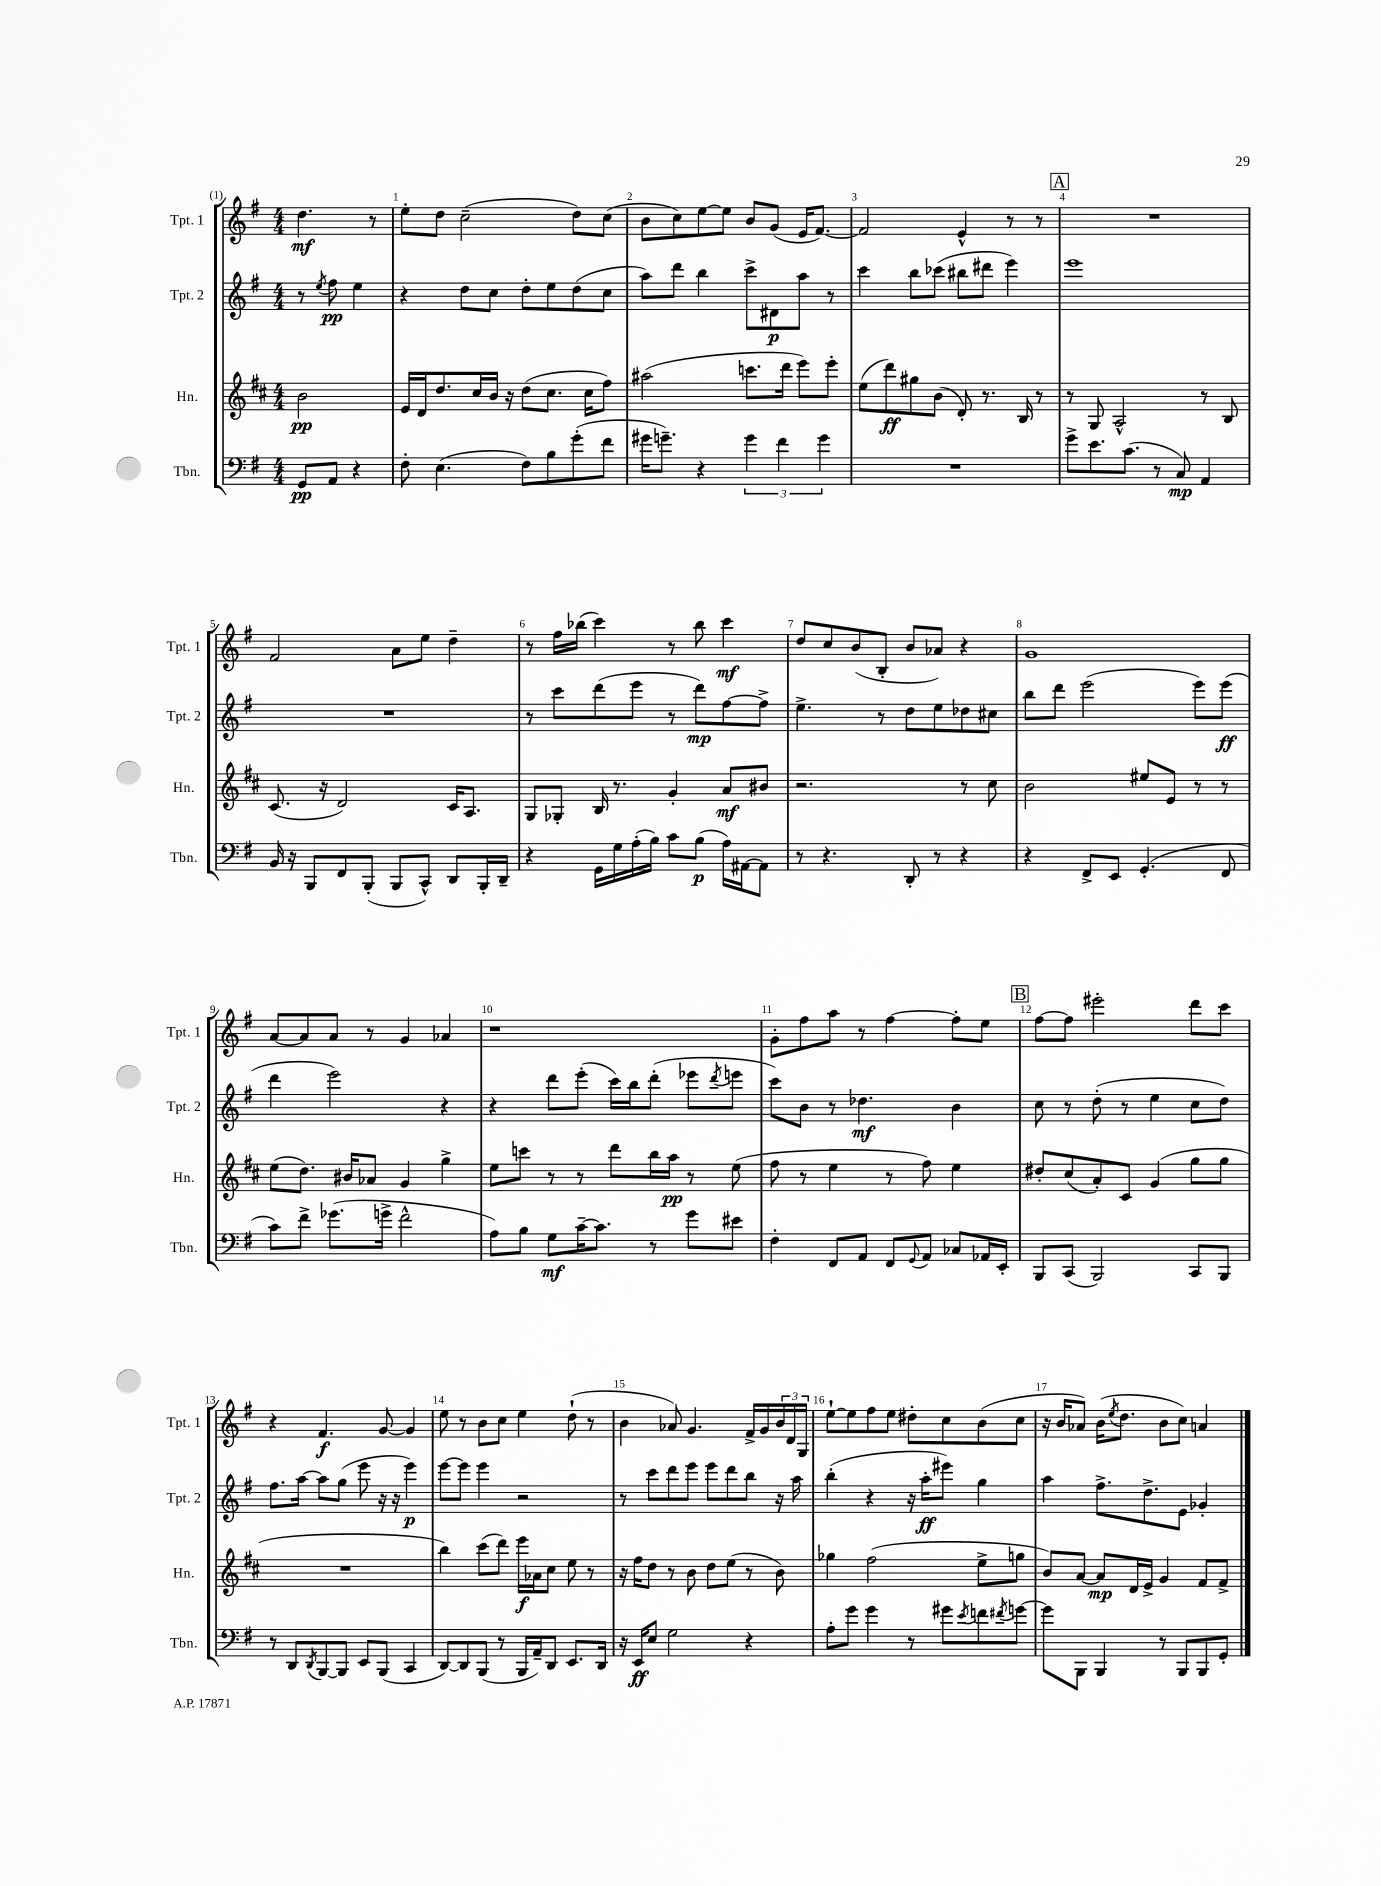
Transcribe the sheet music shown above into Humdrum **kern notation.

**kern	**kern	**kern	**kern
*staff4	*staff3	*staff2	*staff1
*clefF4	*clefG2	*clefG2	*clefG2
*k[f#]	*k[f#c#]	*k[f#]	*k[f#]
*M4/4	*M4/4	*M4/4	*M4/4
8GG/L	2b\	8r	4.dd\
.	.	8qee/	.
8AA/J	.	8ff#\	.
4r	.	4ee\	.
.	.	.	8r
=	=	=	=
8F#'\	16e/LL	4r	8ee'\L
.	16d/J	.	.
(4.E\	8.dd/	.	8dd\J
.	.	8dd\L	(2cc~\
.	16cc#/L	.	.
.	16b/JJ	8cc\J	.
.	16r	.	.
8F#\L)	(8dd\L	8dd'\L	.
8B\	8.cc#\J	8ee\	.
(8g'\	.	(8dd\	8dd\L)
.	16cc#\LK	.	.
8f#\J	8ff#\J)	8cc\J	(8cc\J
=	=	=	=
16g#\LK	(2aa#\	8aa\L)	8b\L
8.g~\J)	.	.	.
.	.	8ddd\J	8cc\)
4r	.	4bb\	[8ee\
.	.	.	8ee\]J
6g\	8.ccc\L	8ccc^\L	8b/L
.	.	8d#\	(8g/J
6f#\	.	.	.
.	16ddd\Jk	.	.
.	8eee\L)	8aa\J	16e/LK
.	.	.	[8.f#/J)
6g\	.	.	.
.	8eee'\J	8r	.
=	=	=	=
1r	(8ee\L	4ccc\	2f#/]
.	8ddd\)	.	.
.	8gg#\	8bb\L	.
.	(8b\J	(8ccc-\J	.
.	8d'/)	8bb#\L	4e^^/
.	8.r	8ddd#\J	.
.	.	4eee\)	8r
.	16B/	.	.
.	8r	.	8r
=	=	=	=
8g^\L	8r	1eee	1r
8.e\	8G/	.	.
.	2A^^/	.	.
(8.c\J	.	.	.
8r	.	.	.
8C/)	.	.	.
4AA/	8r	.	.
.	8B/	.	.
=	=	=	=
16BB/	(8.c#/	1r	2f#/
16r	.	.	.
8BBB/L	.	.	.
.	16r	.	.
8FF#/	2d/)	.	.
(8BBB'/J	.	.	.
8BBB/L	.	.	8a\L
8CC^^/J)	.	.	8ee\J
8DD/L	16c#/LK	.	4dd~\
.	8.A/J	.	.
16BBB'/L	.	.	.
16DD~/JJ	.	.	.
=	=	=	=
4r	8G/L	8r	8r
.	8G-'/J	8ccc\L	16ff#\LL
.	.	.	(16bb-\JJ
16GG\LL	16B/	(8ddd\	4ccc\)
16G\	8.r	.	.
(16A'\	.	8eee\J	.
16B\JJ)	.	.	.
8c\L	4g'/	8r	8r
(8B\J	.	8ddd\L)	8bb-\
16A\LL)	8a/L	[8ff#\	4ccc\
[16AA#\J	.	.	.
8AA#\]J	8b#/J	8ff#^\]J	.
=	=	=	=
8r	2.r	4.ee^\	8dd/L
4.r	.	.	8cc/
.	.	.	(8b/
.	.	8r	8B'/J
8DD'/	.	8dd\L	8b/L
8r	.	8ee\	8a-/J)
4r	8r	8dd-\	4r
.	8cc#\	8cc#\J	.
=	=	=	=
4r	2b\	8bb\L	1g
.	.	8ddd\J	.
8FF#^/L	.	(2eee\	.
8EE/J	.	.	.
(4.GG'/	8ee#/L	.	.
.	8e/J	.	.
.	8r	8eee\L)	.
8FF#/	8r	(8eee\J	.
=	=	=	=
8c\L)	(8ee\L	4ddd\	[8a/L
8f#^\J	8.dd\J)	.	8a/]
(8.g-\L	.	2eee\)	8a/J
.	16b#/LK	.	.
.	8a-/J	.	8r
16g^\Jk	.	.	.
2f#^^\	4g/	.	4g/
.	4gg^\	4r	4a-/
=	=	=	=
8A\L)	8ee\L	4r	1r
8B\J	8ccc\J	.	.
8G\L	8r	8ddd\L	.
[16c~\K	8r	(8eee'\J	.
8.c\]J	.	.	.
.	8ddd\L	16ccc\LL)	.
.	.	16bb\J	.
8r	16bb\L	(8ddd'\J	.
.	16aa\JJ	.	.
8g\L	8r	8eee-\L	.
.	.	8qddd/	.
8e#\J	(8ee\	8eee\J	.
=	=	=	=
4F#'\	8ff#\	8ccc\L)	8g'\L
.	8r	8b\J	8ff#\
8FF#/L	4ee\	8r	8aa\J
8AA/J	.	4.dd-\	8r
8FF#/L	8r	.	[4ff#\
8qqGG/	.	.	.
8AA/J	8ff#\)	.	.
8C-/L	4ee\	4b\	8ff#'\]L
16AA-/L	.	.	8ee\J
16EE'/JJ	.	.	.
=	=	=	=
8BBB/L	8dd#'/L	8cc\	[8ff#\L
(8CC/J	(8cc#/	8r	8ff#\]J
2BBB/)	8a'/)	(8dd'\	2eee#'\
.	8c#/J	8r	.
.	(4g/	4ee\	.
8CC/L	8gg\L	8cc\L	8ddd\L
8BBB/J	8gg\J	8dd\J)	8ccc\J
=	=	=	=
8r	1r	8.ff#\L	4r
8DD/L	.	.	.
.	.	[16aa\Jk	.
8qDD/	.	.	.
[8BBB/	.	8aa\]L	4.f#/
8BBB/]J	.	(8gg\J	.
8EE/L	.	8eee\	.
(8BBB/J	.	16r	[8g/
.	.	16r	.
4CC/	.	4eee\)	4g/]
=	=	=	=
[8DD/L)	4bb\)	[8eee\L	8ee\
8DD/]	.	8eee\]J	8r
(8BBB/J	(8ccc#\L	4eee\	8b\L
8r	8ddd\J)	.	8cc\J
16BBB/LL	16eee\LL	2r	4ee\
16AA~/J)	16a-\J	.	.
8DD/J	8cc#\J	.	.
8.EE/L	8ee\	.	(8dd`\
.	8r	.	8r
16DD/Jk	.	.	.
=	=	=	=
16r	16r	8r	4b\
16EE/LK	16ff#\LK	.	.
8E/J	8dd\J	8ccc\L	.
2G\	8r	8ddd\	8a-/)
.	8b\	8eee\J	4.g/
.	8dd\L	8eee\L	.
.	(8ee\J	8ddd\	.
4r	8r	8bb\J	16f#^/LL
.	.	.	16g/
.	8b\)	16r	24b/
.	.	.	24d/
.	.	16aa\	.
.	.	.	24G/JJ
=	=	=	=
8A'\L	4gg-\	(4bb'\	[8ee`\L
8g\J	.	.	8ee\]
4g\	(2ff#\	4r	8ff#\
.	.	.	8ee\J
8r	.	16r	8dd#'\L
.	.	16aa'\LK	.
8g#\L	.	8eee#\J)	8cc\
8qe/	.	.	.
8f\	8ee^\L	4gg\	(8b\
8qf#/	.	.	.
[8g\J	8gg\J	.	8cc\J
=	=	=	=
8g\]L	8b/L)	4aa\	16r
.	.	.	16b/LK
8BBB\J	[8a/J	.	8a-/J)
4BBB/	8a/]L	8.ff#^\L	(16b\LK
.	.	.	8qee/
.	.	.	8.dd\J
.	16d/L	.	.
.	16e^/JJ	8.dd^\	.
8r	4g/	.	8b\L
8BBB/L	.	8e\J	8cc\J)
8BBB/	8f#/L	4g-'/	4a/
8GG'/J	8f#^/J	.	.
==	==	==	==
*-	*-	*-	*-
